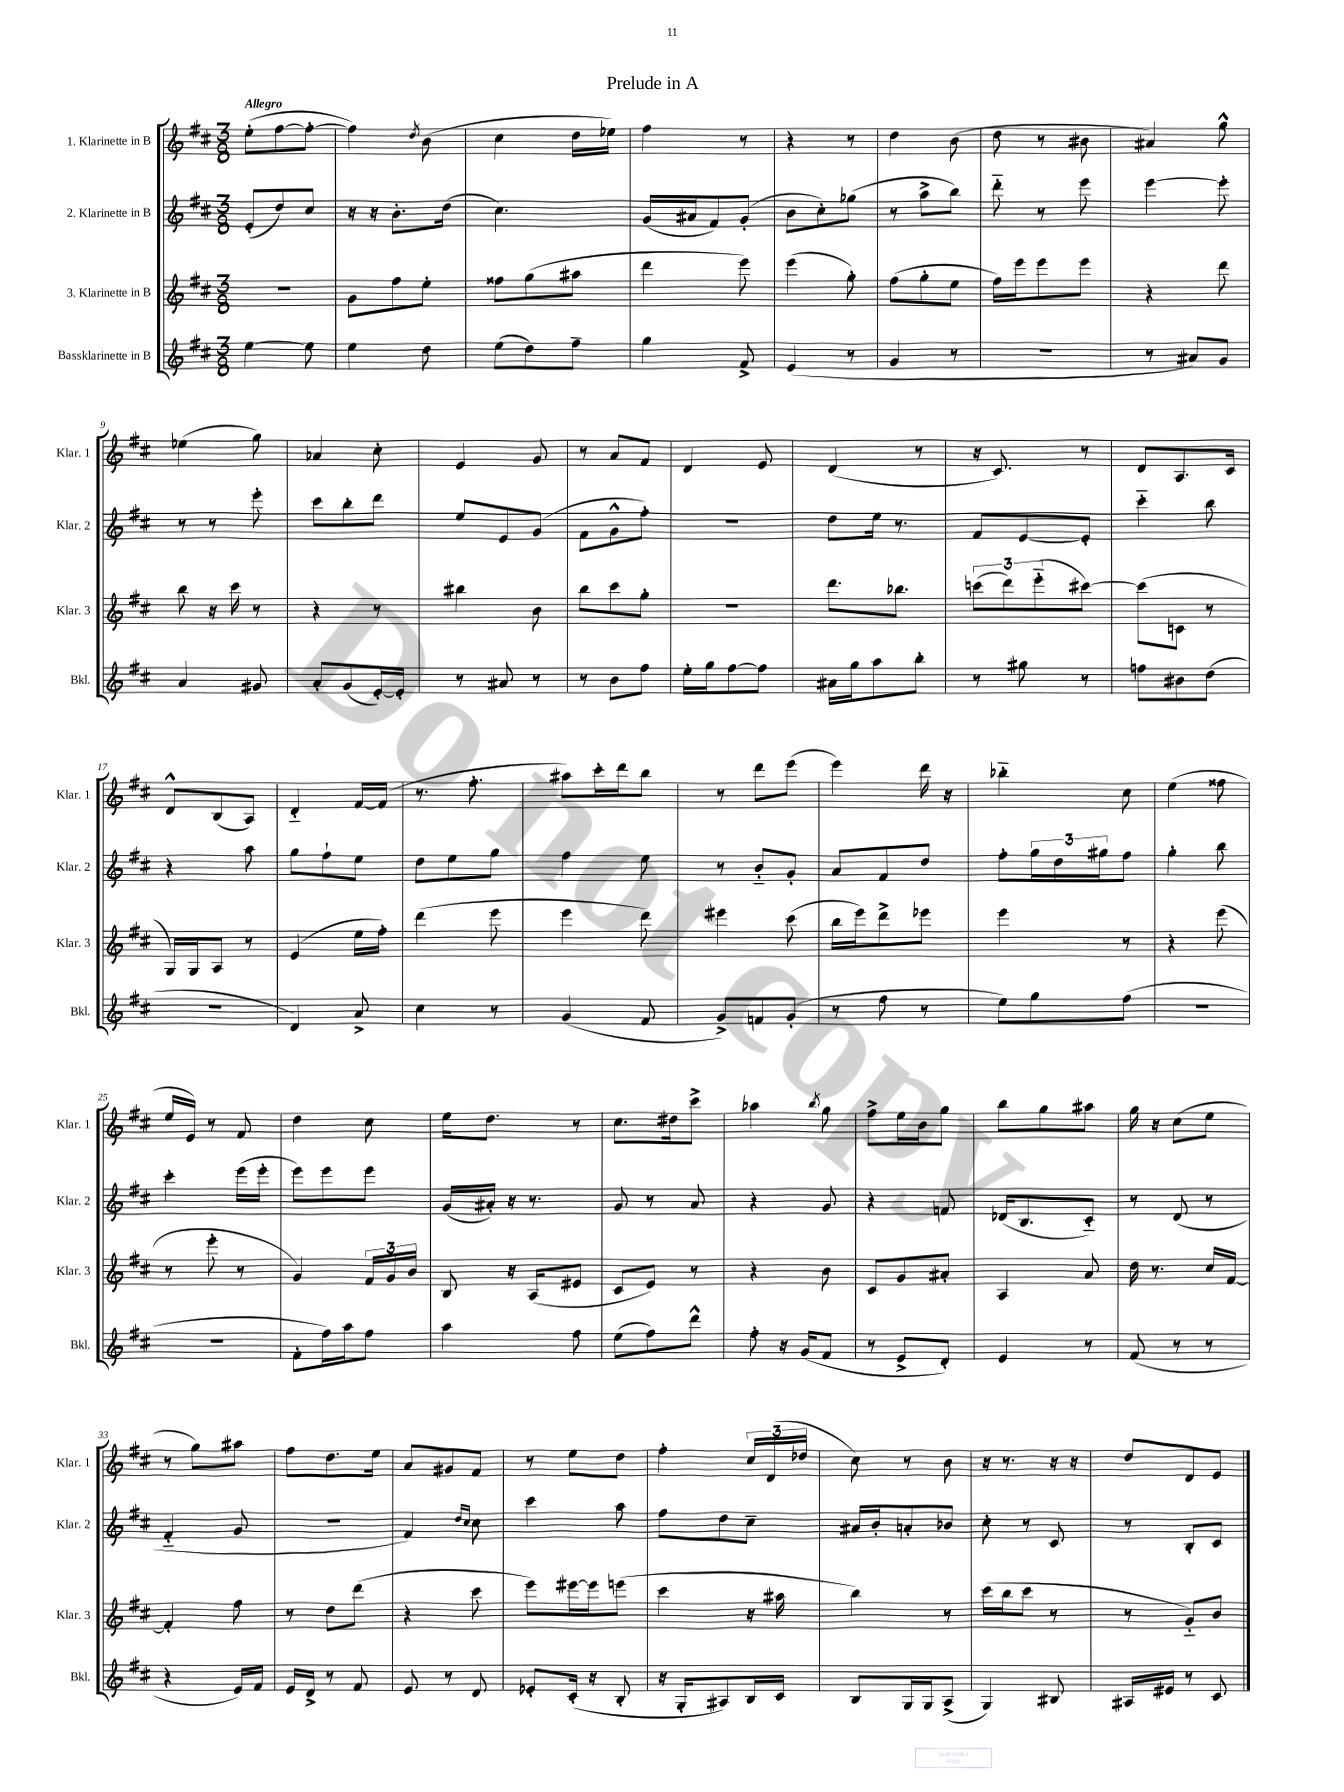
\header { title = "Prelude in A" }
<<
\new StaffGroup <<
\new Staff = "s0" \with { instrumentName = "1. Klarinette in B" shortInstrumentName = "Klar. 1" } {
    \clef treble \key d \major \numericTimeSignature \time 3/8 \tempo "Allegro"
    e''8-.( fis''8~ fis''8~-. |
    fis''4) \acciaccatura { d''8 } b'8( |
    cis''4 d''16 ees''16) |
    fis''4 r8 |
    r4 r8 |
    d''4 b'8( |
    d''8 r8 bis'8 |
    ais'4) g''8-^ |
    ees''4( g''8) |
    aes'4 cis''8-. |
    e'4 g'8 |
    r8 a'8 fis'8 |
    d'4 e'8 |
    d'4( r8 |
    r16 cis'8.) r8 |
    d'8 a8. cis'16 |
    d'8-^ b8( a8) |
    d'4-_ fis'16~ fis'16( |
    r8. fis''8.-. |
    ais''8) cis'''16-. d'''16 b''8 |
    r8 d'''8 e'''8( |
    e'''4) d'''16 r16 |
    bes''4-_ cis''8 |
    e''4( fisis''8 |
    e''16 e'16) r8 fis'8 |
    d''4 cis''8 |
    e''16 d''8. r8 |
    cis''8. dis''16 cis'''8-> |
    aes''4 \acciaccatura { b''8 } g''8 |
    fis''8-> e''16 b'16 g''8 |
    b''8 g''8 ais''8 |
    g''16 r16 cis''8( e''8 |
    r8 g''8) ais''8 |
    fis''8 d''8. e''16 |
    a'8 gis'8 fis'8 |
    r8 e''8 d''8 |
    fis''4-. \tuplet 3/2 { cis''16 d'16( des''16 } |
    cis''8) r8 b'8 |
    r16 r8. r16 r16 |
    d''8 d'8 e'8 \bar "|." |
}
\new Staff = "s1" \with { instrumentName = "2. Klarinette in B" shortInstrumentName = "Klar. 2" } {
    \clef treble \key d \major \numericTimeSignature \time 3/8
    e'8-.( d''8) cis''8 |
    r16 r16 b'8.-. d''16( |
    cis''4.) |
    g'16( ais'16 fis'8) g'8-.( |
    b'8 cis''8-.) ges''8( |
    r8 a''8-> b''8) |
    d'''8-_ r8 e'''8 |
    e'''4~ e'''8-. |
    r8 r8 e'''8-. |
    cis'''8 b''8-. d'''8 |
    e''8 e'8 g'8( |
    fis'8 g'8-^ fis''8-.) |
    R4. |
    d''8 e''16 r8. |
    fis'8 e'8~ e'8-. |
    cis'''4-_ b''8 |
    r4 a''8 |
    g''8 fis''8-! e''8 |
    d''8 e''8 g''8 |
    fis''4 e''8 |
    r8 b'8-_ g'8-. |
    a'8 fis'8 d''8 |
    fis''8-. \tuplet 3/2 { g''16 d''16 gis''16 } fis''8 |
    g''4-. b''8 |
    cis'''4-. e'''16( e'''16-. |
    e'''8) e'''8 e'''8 |
    g'16( ais'16-.) r16 r8. |
    g'8 r8 a'8 |
    r4 g'8 |
    r4 f'8 |
    des'16( b8. cis'8-_) |
    r8 d'8( r8 |
    fis'4-_ g'8 |
    R4. |
    fis'4) \grace { d''16 cis''16 } cis''8 |
    cis'''4 a''8 |
    fis''8 d''8 cis''8-- |
    ais'16 b'16-. a'8-. bes'8 |
    cis''8-. r8 cis'8 |
    r8 b8-. cis'8 \bar "|." |
}
\new Staff = "s2" \with { instrumentName = "3. Klarinette in B" shortInstrumentName = "Klar. 3" } {
    \clef treble \key d \major \numericTimeSignature \time 3/8
    R4. |
    g'8 fis''8 e''8-. |
    fisis''8 g''8( ais''8 |
    d'''4 e'''8) |
    e'''4( g''8-.) |
    fis''8( g''8-. e''8 |
    fis''16) e'''16 e'''8 e'''8 |
    r4 d'''8 |
    b''8 r16 cis'''16 r8 |
    r4 r8 |
    bis''4 b'8 |
    b''8 cis'''8 g''8-. |
    R4. |
    d'''8. bes''8. |
    \tuplet 3/2 { c'''8( d'''8) e'''8-_( } cis'''8~) |
    cis'''8( c'8 r8 |
    g16) g16 a8 r8 |
    e'4( e''16 fis''16-.) |
    d'''4( e'''8 |
    e'''4 d'''8) |
    eis'''4 cis'''8( |
    b''16 e'''16) d'''8-> ees'''8 |
    e'''4 r8 |
    r4 e'''8( |
    r8 e'''8-. r8 |
    g'4) \tuplet 3/2 { fis'16 g'16 b'16 } |
    b8 r16 a16( eis'8 |
    cis'8 e'8) r8 |
    r4 b'8 |
    cis'8 g'8 ais'8-. |
    a4 a'8 |
    d''16 r8. cis''16 fis'16~ |
    fis'4-. fis''8 |
    r8 d''8 d'''8( |
    r4 cis'''8 |
    e'''8) eis'''16~ eis'''16 e'''8( |
    cis'''4 r16 ais''16 |
    b''4) r8 |
    cis'''16( b''16 cis'''8 r8 |
    r8 g'8-_) b'8 \bar "|." |
}
\new Staff = "s3" \with { instrumentName = "Bassklarinette in B" shortInstrumentName = "Bkl." } {
    \clef treble \key d \major \numericTimeSignature \time 3/8
    e''4~ e''8 |
    e''4 d''8 |
    e''8( d''8) fis''8-- |
    g''4 fis'8-> |
    e'4( r8 |
    g'4 r8 |
    R4. |
    r8 ais'8) g'8 |
    a'4 gis'8 |
    a'8-. g'8( e'16~-.) e'16-. |
    r8 ais'8 r8 |
    r8 b'8 fis''8 |
    e''16-. g''16 fis''8~ fis''8 |
    ais'16 g''16 a''8 b''8-. |
    r8 gis''8 r8 |
    f''8 bis'8 d''8( |
    R4. |
    d'4) a'8-> |
    cis''4 r8 |
    g'4( fis'8 |
    g'8->) f'8 g'8-.( |
    r8 fis''8 r8 |
    e''8) g''8 fis''8( |
    R4. |
    r4. |
    fis'8-. fis''16) a''16 fis''8 |
    a''4 fis''8 |
    e''8( fis''8) d'''8-^ |
    fis''8-. r16 g'16( fis'8 |
    r8 e'8-> d'8-.) |
    e'4 r8 |
    fis'8( r8 r8 |
    r4 e'16) fis'16 |
    e'16 d'16-> r8 fis'8 |
    e'8 r8 d'8 |
    ees'8-. cis'16-.( r16 b8-. |
    r16 g16-. ais8) b16 cis'16 |
    b8 g16 g16 a8->( |
    g4) bis8 |
    ais16 eis'16 r8 cis'8 \bar "|." |
}
>>
>>
